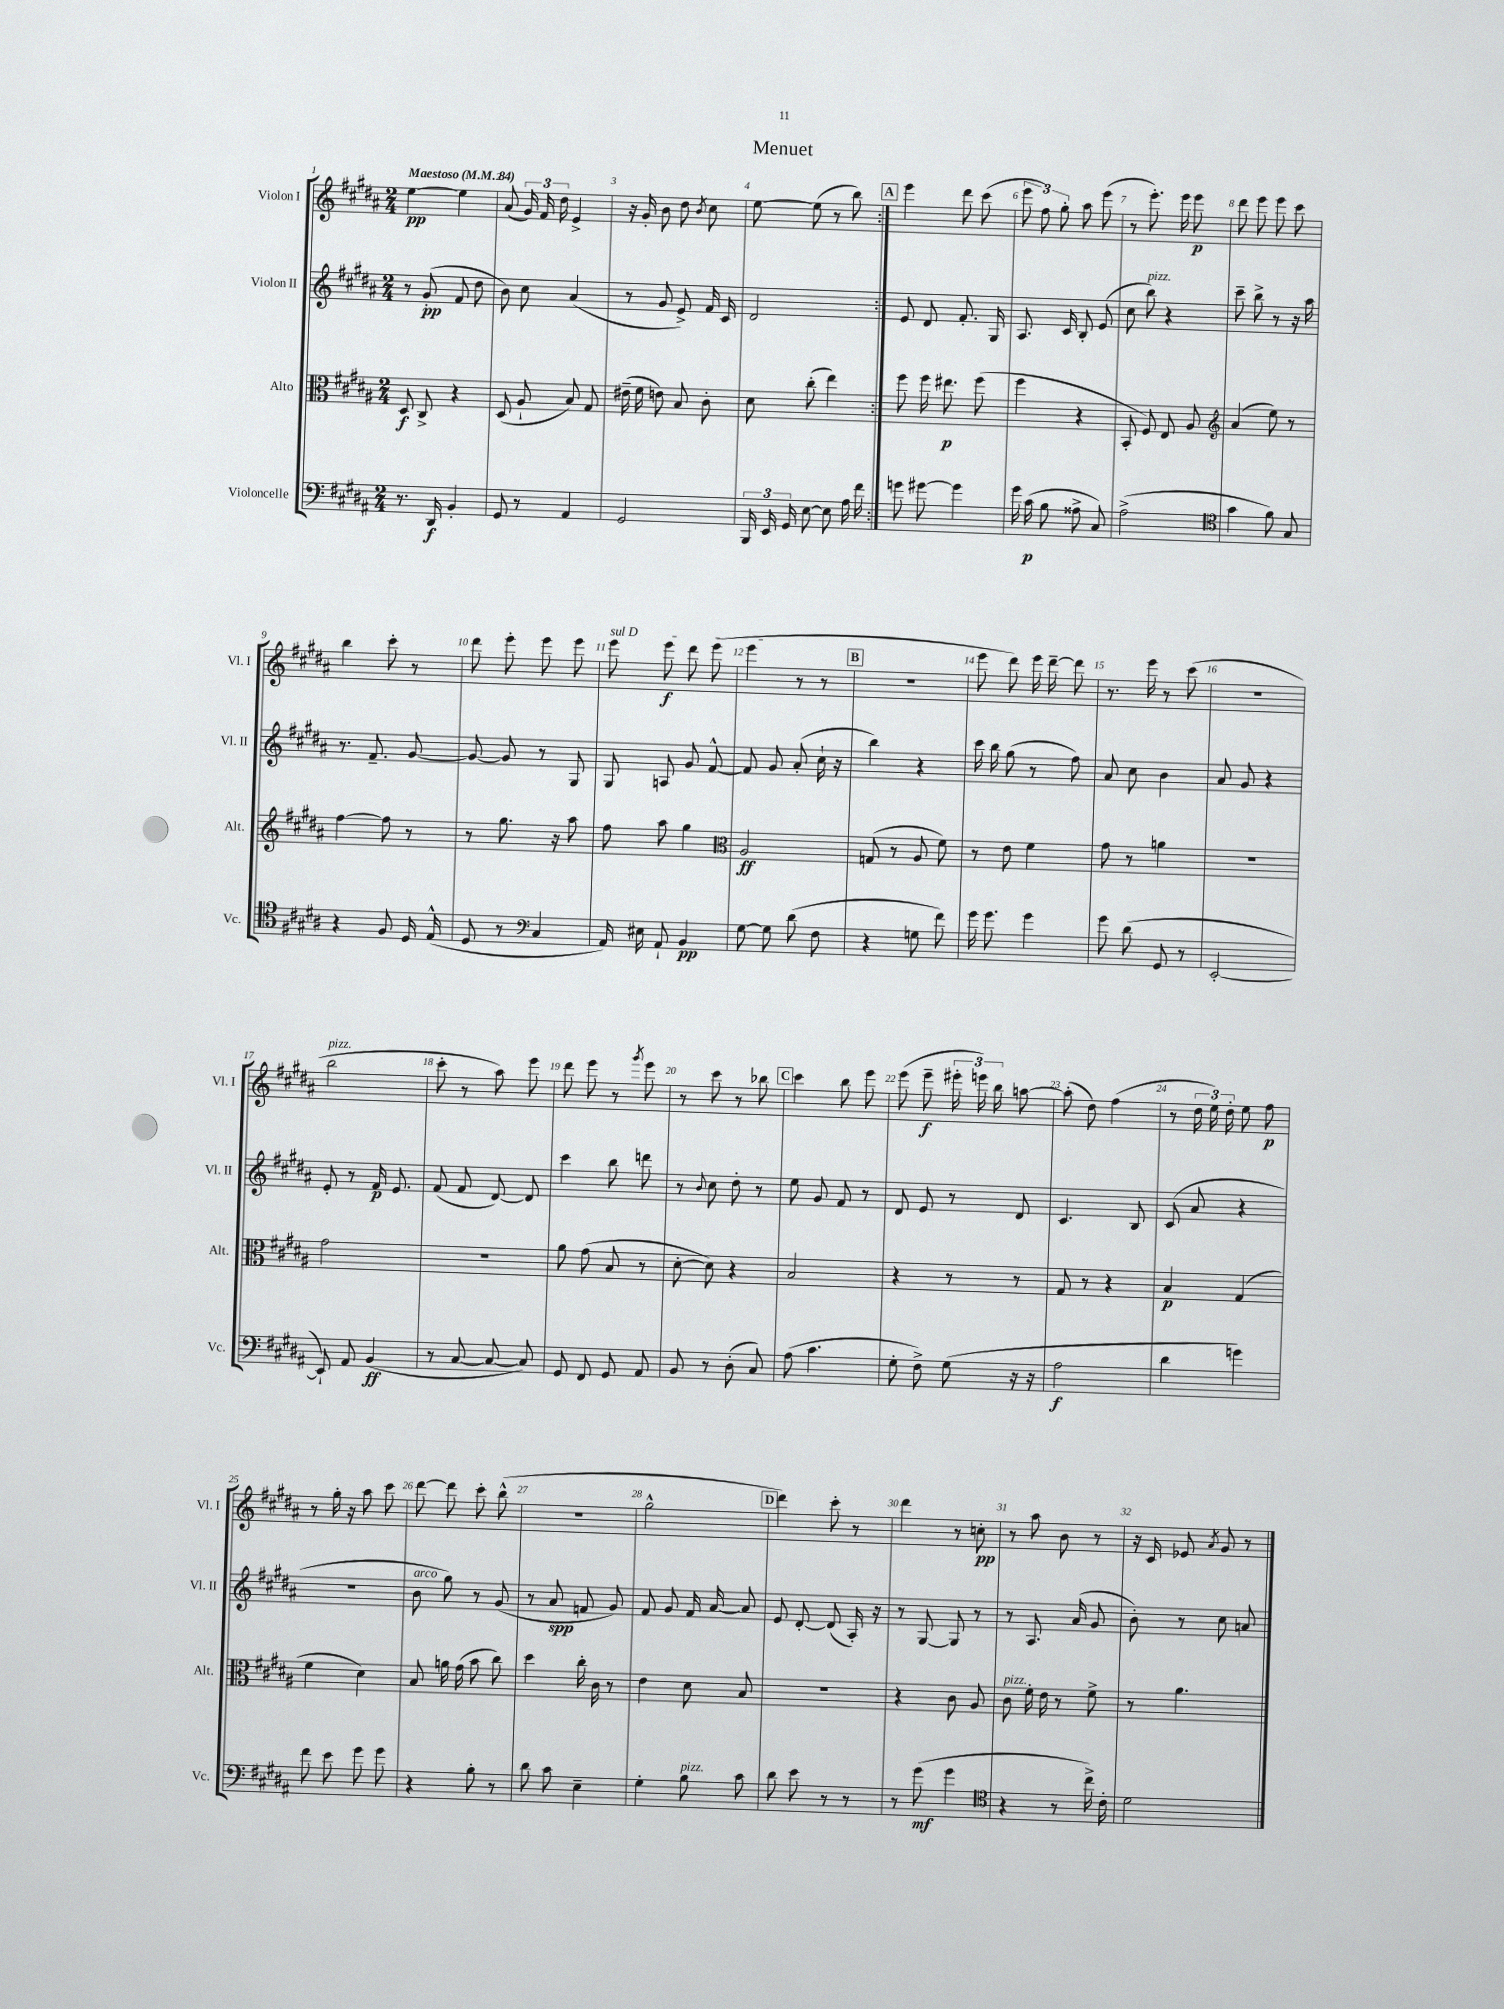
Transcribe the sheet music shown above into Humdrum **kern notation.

**kern	**kern	**kern	**kern
*staff4	*staff3	*staff2	*staff1
*clefF4	*clefC3	*clefG2	*clefG2
*k[f#c#g#d#a#]	*k[f#c#g#d#a#]	*k[f#c#g#d#a#]	*k[f#c#g#d#a#]
*M2/4	*M2/4	*M2/4	*M2/4
*MM84	*MM84	*MM84	*MM84
8.r	8D#	8r	[4ee
.	8C#^	(8g#'	.
16DD#	.	.	.
4BB'	4r	8f#	4ee]
.	.	8dd#	.
=	=	=	=
8GG#	(8D#	8b)	(8a#
8r	8A#`	8cc#	24g#)
.	.	.	24f#
.	.	.	24dd#
4AA#	8B)	(4a#	4e^
.	8G#	.	.
=	=	=	=
2GG#	(16e#~	8r	16r
.	16f#	.	16g#'
.	8e)	8g#	8b
.	8B	8e^)	8dd#
.	.	.	8qb
.	8c#'	16f#	8cc#
.	.	16c#	.
=	=	=	=
24BBB	8d#	2d#	[8ee
24EE	.	.	.
24GG#	.	.	.
[8E	(8cc#'	.	(8ee]
8E]	4ee)	.	8r
16A#	.	.	8bb)
16f#	.	.	.
=:|!	=:|!	=:|!	=:|!
8g	8ff#	8e	4eee
[8g#	16ff#	8d#	.
.	8.ee#	.	.
4g#]	.	8.f#'	8ddd#
.	(8ff#	.	(8ccc#
.	.	16G#	.
=	=	=	=
16g#	4ff#	8.A#	12eee
(16c#	.	.	.
.	.	.	12ff#)
8B	.	.	.
.	.	.	12gg#'
.	.	16c#	.
8A##^	4r	8B'	8aa#
8C#)	.	(8e	(8eee
=	=	=	=
(2A#^	8BB'	8cc#	8r
.	8F#)	8bb)	8.eee')
.	8E	4r	.
.	.	.	16eee
.	8A#	.	8eee
=	=	=	=
*clefC4	*clefG2	*	*
4g#	(4a#	8ccc#~	8ddd#
.	.	8bb^	8eee
8f#)	8ee)	8r	8eee
8G#	8r	16r	8ccc#
.	.	16aa#	.
=	=	=	=
4r	[4ff#	8.r	4bb
.	.	8.f#~	.
8F#	8ff#]	.	8ccc#'
16D#	8r	[8g#	8r
(16E^^	.	.	.
=	=	=	=
8D#	8r	8g#_	8ddd#
8r	8.gg#	8g#]	8eee'
*clefF4	*	*	*
4C#	.	8r	8eee
.	16r	.	.
.	8aa#	8G#	8eee
=	=	=	=
16AA#)	8ff#	8G#	8eee
16E#	.	.	.
8AA#`	8aa#	8A	8eee
4BB	4gg#	8g#	8ddd#
.	.	[8f#^^	(8eee
=	=	=	=
*	*clefC3	*	*
[8G#	2A#	8f#]	4eee
8G#]	.	8g#	.
(8d#	.	(8a#'	8r
8F#	.	16cc#`	8r
.	.	16r	.
=	=	=	=
4r	(8G	4bb)	2r
.	8r	.	.
8G	8A#	4r	.
8f#)	8f#)	.	.
=	=	=	=
16g#	8r	16ccc#	8eee
8.g#	.	16bb	.
.	8e	(8gg#	8ddd#)
4g#	4f#	8r	16eee
.	.	.	[16ddd#~
.	.	8ff#)	8ddd#]
=	=	=	=
8g#	8g#	8a#	8.r
(8d#	8r	8cc#	.
.	.	.	16eee
8GG#	4a	4b	8r
8r	.	.	(8ccc#
=	=	=	=
[2EE'	2r	8a#	2r
.	.	8g#	.
.	.	4r	.
=	=	=	=
8EE`])	2g#	8e'	2bb
8AA#	.	8r	.
(4BB	.	16f#	.
.	.	8.e	.
=	=	=	=
8r	2r	(8f#	8ccc#'
[8C#	.	8f#	8r
8C#_	.	[8d#)	8aa#)
8C#])	.	8d#]	8eee
=	=	=	=
8GG#	8a#	4ccc#	8ddd#
8FF#	(8g#	.	8eee
8GG#	8B	8bb	8r
.	.	.	8qggg#
8AA#	8r	8ddd	8eee
=	=	=	=
8BB	[8d#'	8r	8r
.	.	8qqb	.
8r	8d#])	8cc#	8ccc#
(8D#'	4r	8dd#'	8r
8C#)	.	8r	8bb-
=	=	=	=
(8A#	2B	8ee	4ccc#
4.c#	.	8g#	.
.	.	8f#	8bb
.	.	8r	8eee
=	=	=	=
8G#'	4r	8d#	(8eee
8F#^)	.	8e	8eee~
(8G#	8r	8r	24eee#'
.	.	.	24eee)
.	.	.	24bb
16r	8r	8d#	[8aa
16r	.	.	.
=	=	=	=
2A#	8G#	4.c#	(8aa']
.	8r	.	8dd#)
.	4r	.	(4ff#
.	.	8B	.
=	=	=	=
4d#	4B	(8c#	8r
.	.	8a#	24dd#
.	.	.	24ee)
.	.	.	24dd#'
4g)	(4G#	4r	8ee
.	.	.	8ff#
=	=	=	=
8f#	4f#	2r	8r
8e	.	.	16gg#'
.	.	.	16r
8g#	4d#)	.	8aa#
8g#	.	.	8ccc#
=	=	=	=
4r	8B	8b	[8ddd#
.	16a	8gg#)	8ddd#]
.	(16g#	.	.
8B'	8b	8r	8ccc#'
8r	8cc#)	(8g#	(8bb^^
=	=	=	=
8d#	4dd#	8r	2r
8c#	.	8a#	.
4E~	16cc#'	8f	.
.	16c#	.	.
.	8r	8g#)	.
=	=	=	=
4G#'	4e	8f#	2gg#^^
.	.	8g#	.
8B	8d#	16f#	.
.	.	[16a#	.
8c#	8B	8a#]	.
=	=	=	=
8d#	2r	8e	4ddd#)
8e	.	[8d#'	.
8r	.	(8d#]	8ccc#'
8r	.	16A#')	8r
.	.	16r	.
=	=	=	=
8r	4r	8r	4ddd#
(8g#	.	[8G#	.
4g#	8c#	8G#]	8r
.	8A#	8r	8cc'
=	=	=	=
*clefC4	*	*	*
4r	8c#	8r	8r
.	16f#'	8.A#	8aa#
.	16e	.	.
8r	8r	.	8b
.	.	(16a#	.
16cc#^)	8f#^	8g#	8r
16c#'	.	.	.
=	=	=	=
2d#	8r	8b')	16r
.	.	.	16c#
.	4.a#	8r	8e-
.	.	.	8qa#
.	.	8cc#	8g#
.	.	8a	8r
==	==	==	==
*-	*-	*-	*-
